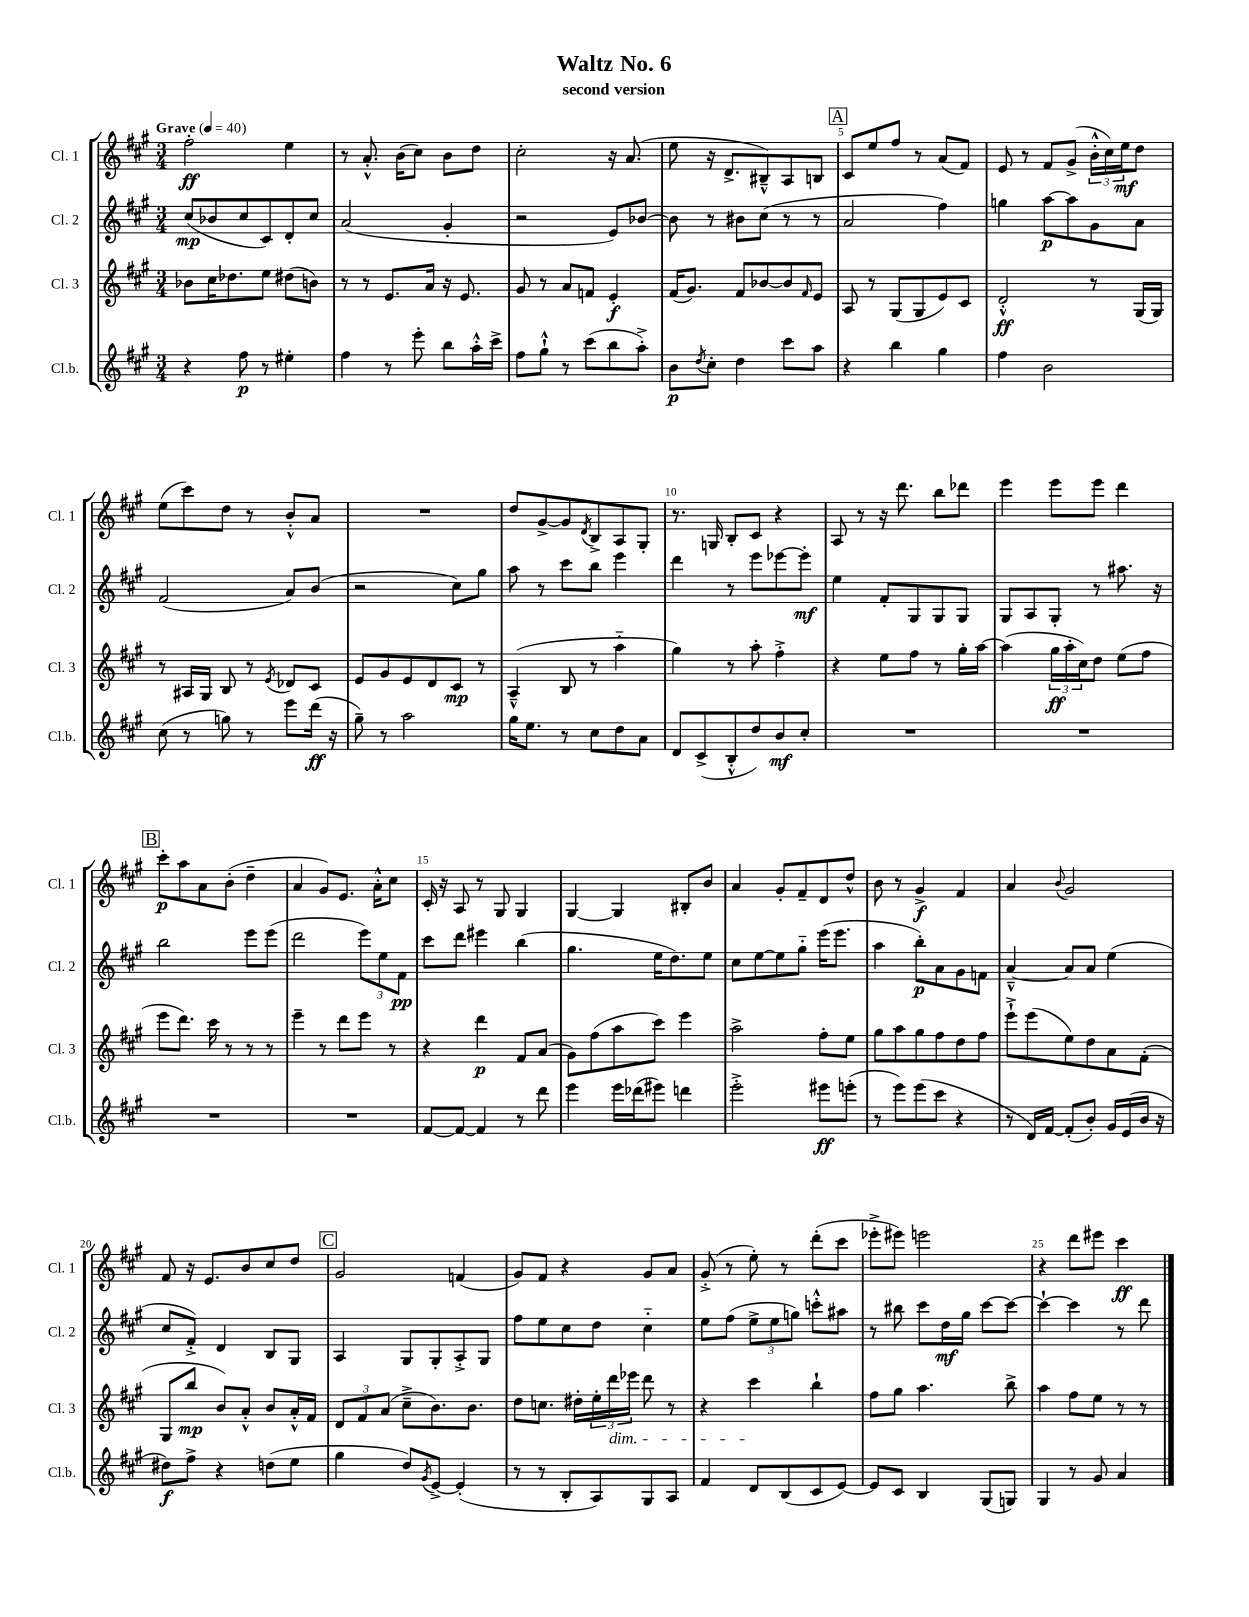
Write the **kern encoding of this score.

**kern	**kern	**kern	**kern
*staff4	*staff3	*staff2	*staff1
*clefG2	*clefG2	*clefG2	*clefG2
*k[f#c#g#]	*k[f#c#g#]	*k[f#c#g#]	*k[f#c#g#]
*M3/4	*M3/4	*M3/4	*M3/4
*MM40	*MM40	*MM40	*MM40
4r	8b-	(8cc#	2ff#'
.	16cc#	8b-	.
.	8.dd-	.	.
8ff#	.	8cc#	.
8r	8ee	8c#)	.
4ee#'	(8dd#	8d'	4ee
.	8b)	8cc#	.
=	=	=	=
4ff#	8r	(2a	8r
.	8r	.	8.a'^^
8r	8.e	.	.
.	.	.	(16b
8eee'	.	.	8cc#)
.	16a	.	.
8bb	16r	4g#'	8b
.	8.e	.	.
16aa'^^	.	.	8dd
16ccc#^	.	.	.
=	=	=	=
8ff#	8g#	2r	2cc#'
8gg#`^^	8r	.	.
8r	8a	.	.
(8ccc#	8f	.	.
8bb	4e'	8e)	16r
.	.	.	(8.a
8aa'^)	.	[8b-	.
=	=	=	=
8b	(16f#	8b-]	8ee
.	8.g#)	.	.
8qdd	.	.	.
8cc#'	.	8r	16r
.	.	.	8.d^
4dd	8f#	8b#	.
.	[8b-	(8cc#	8B#~^^)
8ccc#	8b-]	8r	8A
.	16qqf#	.	.
8aa	8e	8r	8B
=	=	=	=
4r	8A	2a	8c#
.	8r	.	8ee
4bb	(8G#	.	8ff#
.	8G#	.	8r
4gg#	8e)	4ff#)	(8a
.	8c#	.	8f#)
=	=	=	=
4ff#	2d'^^	4gg	8e
.	.	.	8r
2b	.	[8aa	8f#
.	.	8aa]	(8g#^
.	8r	8g#	24b'^^
.	.	.	24cc#)
.	.	.	24ee
.	(16G#	8a	8dd
.	16G#)	.	.
=	=	=	=
(8cc#	8r	(2f#	(8ee
8r	16A#	.	8ccc#)
.	16G#	.	.
8gg)	8B	.	8dd
8r	8r	.	8r
.	8qe	.	.
8eee	8d-	8a)	8b'^^
(16ddd	8c#	(8b	8a
16r	.	.	.
=	=	=	=
8gg#~)	8e	2r	2.r
8r	8g#	.	.
2aa	8e	.	.
.	8d	.	.
.	8c#	8cc#)	.
.	8r	8gg#	.
=	=	=	=
16gg#	(4A~^^	8aa	8dd
8.ee	.	.	.
.	.	8r	[8g#^
8r	8B	8ccc#	8g#]
.	.	.	8qd
8cc#	8r	8bb	8B^
8dd	4aa'~	4eee	8A
8a	.	.	8G#'
=	=	=	=
8d	4gg#)	4ddd	8.r
(8c#^	.	.	.
.	.	.	16G
8B'^^	8r	8r	8B'
8dd)	8aa'	8eee	8c#
8b	4ff#'^	[8eee-	4r
8cc#'	.	8eee-']	.
=	=	=	=
2.r	4r	4ee	8A
.	.	.	8r
.	8ee	8f#'	16r
.	.	.	8.ddd
.	8ff#	8G#	.
.	8r	8G#	8bb
.	16gg#'	8G#	8ddd-
.	[16aa	.	.
=	=	=	=
2.r	(4aa]	8G#	4eee
.	.	8A	.
.	24gg#	8G#'	8eee
.	24aa'	.	.
.	24cc#)	.	.
.	8dd	8r	8eee
.	(8ee	8.aa#	4ddd
.	8ff#	.	.
.	.	16r	.
=	=	=	=
2.r	8eee	2bb	8ccc#'
.	8.ddd)	.	8aa
.	.	.	8a
.	16ccc#	.	.
.	8r	.	(8b'
.	8r	8eee	4dd~
.	8r	(8eee	.
=	=	=	=
2.r	4eee~	2ddd	4a
.	8r	.	8g#)
.	8ddd	.	8.e
.	8eee	12eee)	.
.	.	.	16a'^^
.	.	12ee	.
.	8r	.	8cc#
.	.	12f#	.
=	=	=	=
[8f#	4r	8ccc#	16c#'
.	.	.	16r
8f#_	.	8ddd	8A
4f#]	4ddd	4eee#	8r
.	.	.	8G#
8r	8f#	(4bb	4G#
8ddd	(8a	.	.
=	=	=	=
4eee	8g#)	4.gg#	[4G#
.	(8ff#	.	.
16eee	8aa	.	4G#]
(16ddd-	.	.	.
8eee#)	8ccc#)	16ee	.
.	.	8.dd)	.
4ddd	4eee	.	8B#'
.	.	8ee	8b
=	=	=	=
2eee'^	2aa^	8cc#	4a
.	.	[8ee	.
.	.	8ee]	8g#'
.	.	8gg#'~	8f#~
8eee#	8ff#'	(16eee	8d
.	.	8.eee	.
(8eee'	8ee	.	8dd^^
=	=	=	=
8r	8gg#	4aa	8b
8eee)	8aa	.	8r
(8eee	8gg#	8bb')	4g#^
8ccc#	8ff#	8a	.
4r	8dd	8g#	4f#
.	8ff#	8f	.
=	=	=	=
8r	8eee`^	[4a~^^	4a
16d)	(8eee	.	.
[16f#	.	.	.
.	.	.	8qqb
(8f#']	8ee)	8a]	2g#
8b')	8dd	8a	.
16g#	8a	(4ee	.
(16e	.	.	.
16b	(8f#'	.	.
16r	.	.	.
=	=	=	=
8dd#)	8G#	8cc#	8f#
8ff#^	8bb	8f#'^)	16r
.	.	.	8.e
4r	8b)	4d	.
.	8a'^^	.	8b
(8dd	8b	8B	8cc#
8ee	16a'^^	8G#	8dd
.	16f#	.	.
=	=	=	=
4gg#	12d	4A	2g#
.	12f#	.	.
.	(12a	.	.
8dd)	8cc#~^	8G#	.
8qg#	.	.	.
[8e^	8.b)	8G#'	.
(4e']	.	8A'^	(4f
.	8.b	.	.
.	.	8G#	.
=	=	=	=
8r	8dd	8ff#	8g#)
8r	8.cc	8ee	8f#
8B'	.	8cc#	4r
.	16dd#'	.	.
8A)	24ee'	8dd	.
.	24ddd	.	.
.	24eee-	.	.
8G#	8ddd	4cc#'~	8g#
8A	8r	.	8a
=	=	=	=
4f#	4r	8ee	(8g#'^
.	.	(8ff#	8r
8d	4ccc#	12ee^	8ee')
.	.	12ee	.
(8B	.	.	8r
.	.	12gg)	.
8c#	4bb`	8ccc'^^	(8ddd'
[8e)	.	8aa#	8ccc#
=	=	=	=
8e]	8ff#	8r	8eee-'^
8c#	8gg#	8bb#	8eee#)
4B	4.aa	8ccc#	2eee
.	.	16dd	.
.	.	16gg#	.
(8G#	.	[8ccc#	.
8G)	8bb^	8ccc#_	.
=	=	=	=
4G#	4aa	4ccc#`_	4r
8r	8ff#	4ccc#]	8ddd
8g#	8ee	.	8eee#
4a	8r	8r	4ccc#
.	8r	8ddd	.
==	==	==	==
*-	*-	*-	*-
